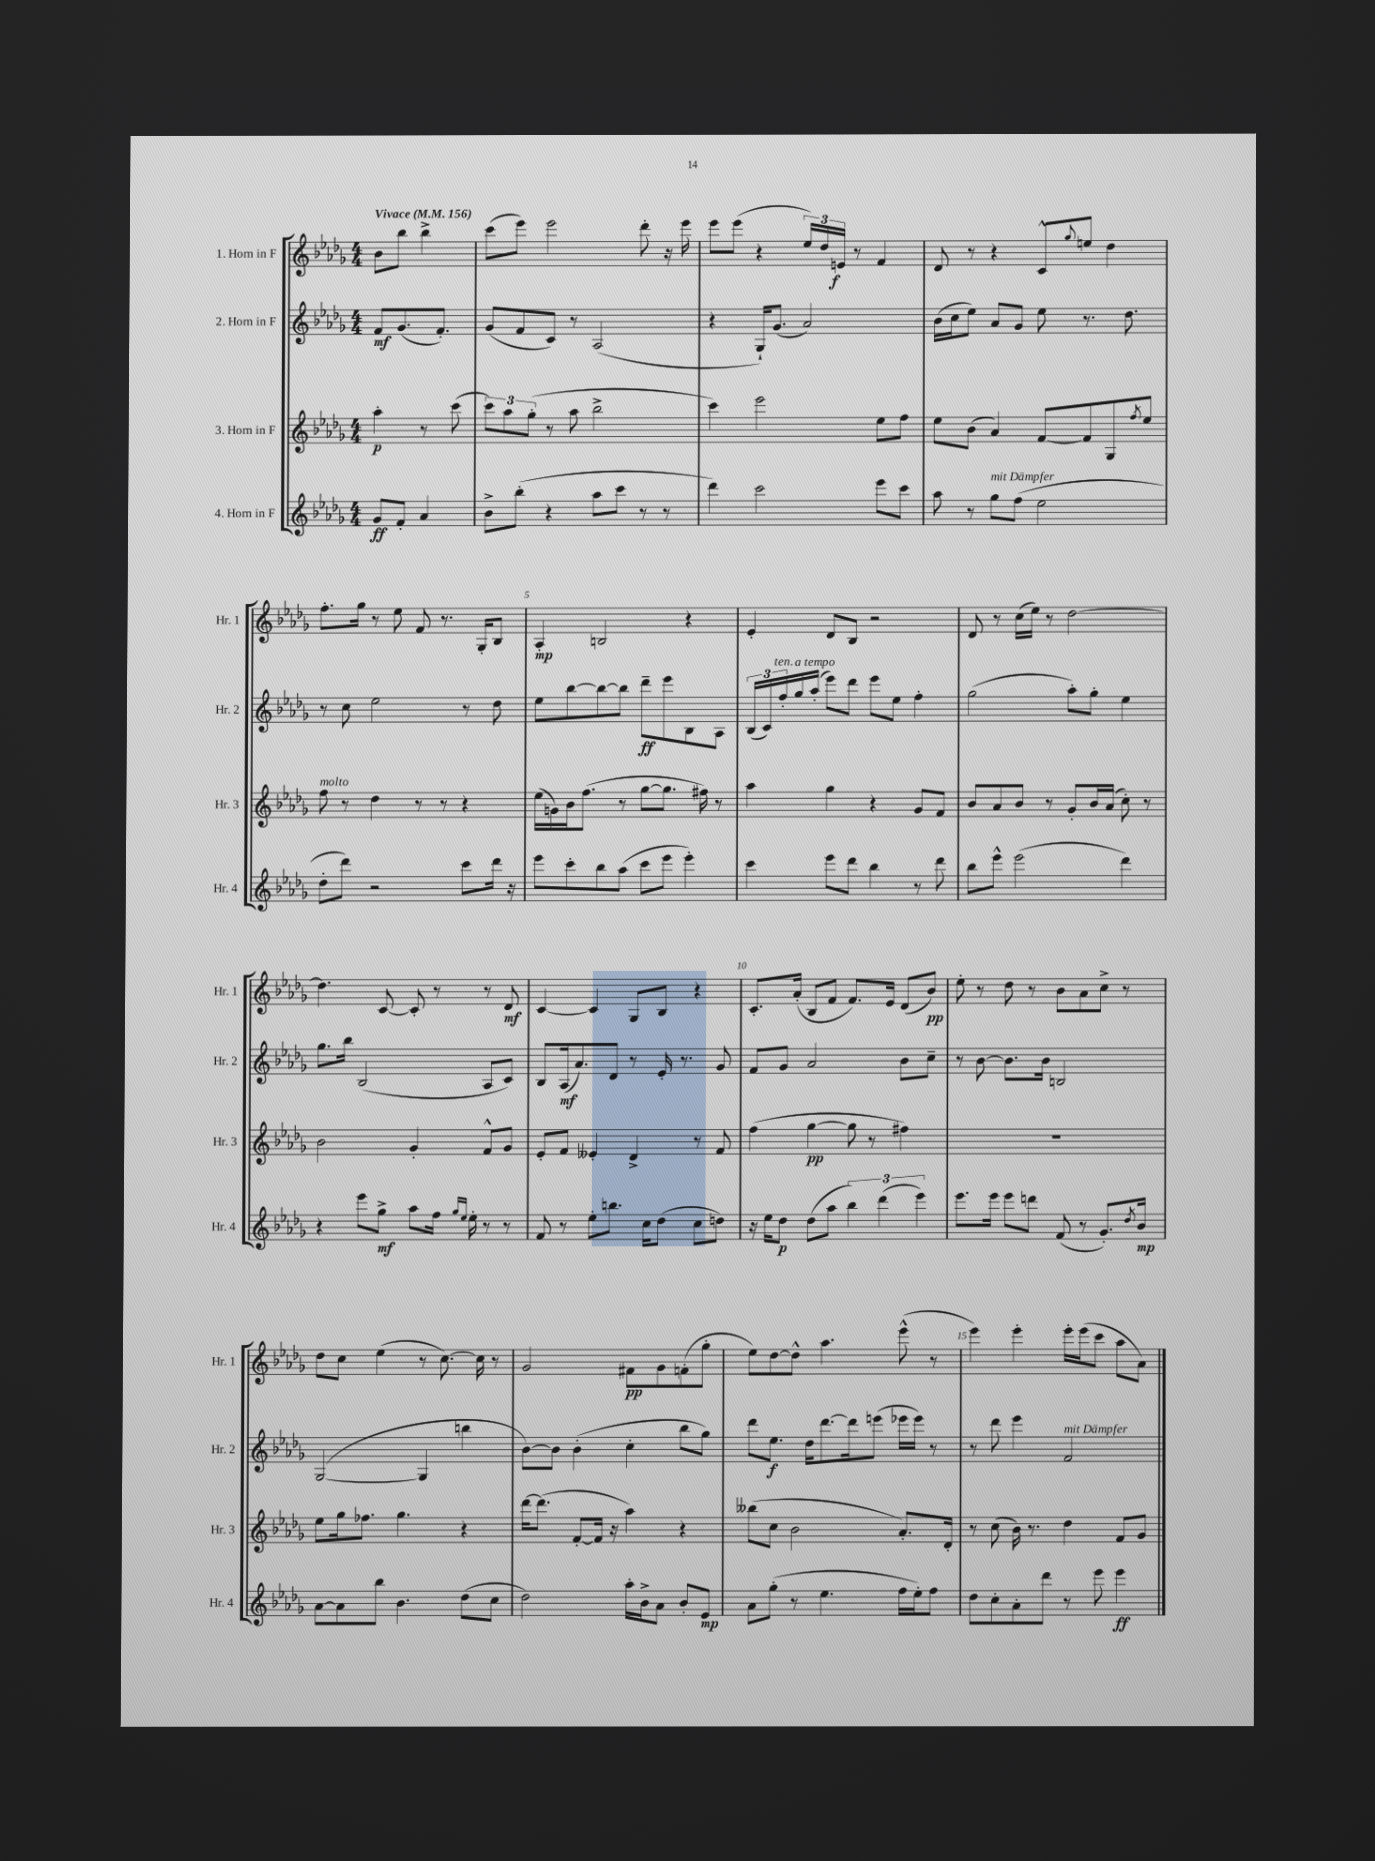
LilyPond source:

<<
\new StaffGroup <<
\new Staff = "s0" \with { instrumentName = "1. Horn in F" shortInstrumentName = "Hr. 1" } {
    \clef treble \key des \major \numericTimeSignature \time 4/4 \partial 2 \tempo "Vivace" 4 = 156
    bes'8 bes''8 bes''4-> |
    c'''8( ees'''8) ees'''2 des'''8-. r16 ees'''16 |
    ees'''8 ees'''8( r4 \tuplet 3/2 { ees''16) des''16 e'16\f } r8 f'4 |
    des'8 r8 r4 c'8-^ \appoggiatura { ges''8 } e''8 des''4 |
    f''8.-. ges''16 r8 ees''8 f'8 r8. ges16-. bes8 |
    aes4-.\mp b2 r4 |
    ees'4-. des'8 bes8 r2 |
    des'8 r8 c''16( ees''16) r8 des''2~ |
    des''4. c'8~ c'8-. r8 r8 des'8\mf |
    c'4~ c'4 ges8 bes8 r4 |
    c'8.-. aes'16-.( bes8 f'8 f'8.) ees'16 des'8( bes'8\pp) |
    ees''8-. r8 des''8 r8 bes'8 aes'8 c''8-> r8 |
    des''8 c''8 ees''4( r8 c''8.~) c''16 r8 |
    ges'2 fis'8\pp ges'8 f'8-.( ges''8-. |
    ees''8) des''8~ des''8-^ aes''4. ees'''8-^( r8 |
    ees'''4) ees'''4-. ees'''16-. ees'''16( c'''8 aes''8 aes'8) \bar "|." |
}
\new Staff = "s1" \with { instrumentName = "2. Horn in F" shortInstrumentName = "Hr. 2" } {
    \clef treble \key des \major \numericTimeSignature \time 4/4 \partial 2
    f'8\mf ges'8.( f'8.-.) |
    ges'8( f'8 c'8) r8 aes2( |
    r4 ges16-!) ges'8.( aes'2) |
    bes'16( c''16 ees''8) aes'8 ges'8 ees''8 r8. des''8. |
    r8 c''8 ees''2 r8 des''8 |
    ees''8 bes''8~ bes''8~ bes''8 des'''8--\ff ees'''8 bes8 aes8 |
    \tuplet 3/2 { bes16( c'16) f''16-.^\markup { \italic "ten." } } ges''16^\markup { \italic "a tempo" } aes''16-.( ees'''8) des'''8 ees'''8 ees''8 f''4-. |
    ges''2( aes''8-.) ges''8-. ees''4 |
    ges''8. bes''16 bes2( aes8 c'8) |
    bes8 aes16\mf( aes'8.) des'8 r8 ees'16-. r8. ges'8 |
    f'8 ges'8 aes'2 bes'8 c''8-- |
    r8 bes'8~ bes'8. bes'16 b2 |
    ges2~( ges4 b''4 |
    bes'8~) bes'8 bes'4-.( c''4-. bes''8 ges''8) |
    des'''8 ees''8.\f des''16 des'''8.~ des'''16 e'''8( ees'''16 ees'''16) r8 |
    r8 des'''8 ees'''4 f'2^\markup { \italic "mit Dämpfer" } \bar "|." |
}
\new Staff = "s2" \with { instrumentName = "3. Horn in F" shortInstrumentName = "Hr. 3" } {
    \clef treble \key des \major \numericTimeSignature \time 4/4 \partial 2
    aes''4-.\p r8 c'''8( |
    \tuplet 3/2 { c'''8) aes''8 ges''8-.( } r8 aes''8 bes''2-> |
    c'''4) ees'''2 ees''8 f''8 |
    ees''8 bes'8( aes'4) f'8~ f'8 ges8 \acciaccatura { f''8 } ees''8 |
    f''8^\markup { \italic "molto" } r8 des''4 r8 r8 r4 |
    ees''16( g'16) bes'16 f''8.( r8 ges''8~ ges''8. fis''16) r8 |
    aes''4 ges''4 r4 ges'8 f'8 |
    bes'8 aes'8 bes'8 r8 ges'8-. bes'16 aes'16( c''8-.) r8 |
    bes'2 ges'4-. f'8-^ ges'8 |
    ees'8-. f'8 eeses'4-. des'4-> r8 f'8 |
    f''4( ges''4~\pp ges''8 r8 fis''4) |
    R1 |
    ees''8 ges''16 fes''8. ges''4. r4 |
    des'''16~ des'''8.( f'8~-. f'16 r16 aes''4) r4 |
    beses''8( c''8 bes'2 aes'8.-.) des'16-. |
    r8 c''8( bes'16) r8. des''4 f'8 ges'8 \bar "|." |
}
\new Staff = "s3" \with { instrumentName = "4. Horn in F" shortInstrumentName = "Hr. 4" } {
    \clef treble \key des \major \numericTimeSignature \time 4/4 \partial 2
    ges'8\ff f'8-. aes'4 |
    bes'8-> bes''8-.( r4 aes''8 c'''8 r8 r8 |
    des'''4) c'''2 ees'''8 c'''8 |
    aes''8 r8 ges''8^\markup { \italic "mit Dämpfer" } f''8( ees''2 |
    des''8-. des'''8) r2 c'''8 des'''16 r16 |
    ees'''8 c'''8-. bes''8 aes''8( c'''8 ees'''8 ees'''4-.) |
    c'''4 ees'''8 des'''8 bes''4 r8 des'''8 |
    bes''8 ees'''8-^ ees'''2( des'''4) |
    r4 ees'''8 ges''8->\mf aes''8 f''16 \grace { ges''16 ees''16 } ees''16-. r8 r8 |
    f'8 r8 ees''8-. b''8. c''16 des''8( c''8 d''8) |
    r16 ees''16 des''8\p des''8( aes''8 \tuplet 3/2 { bes''4) des'''4( ees'''4) } |
    ees'''8. ees'''16 ees'''8 d'''8 f'8( r8 ges'8.-.) \acciaccatura { des''8 } bes'16\mp |
    aes'8~ aes'8 bes''8 bes'4. des''8( c''8 |
    des''2) aes''16-. bes'16-> aes'8 bes'8-. ees'8\mp |
    aes'8 ges''8-.( r8 ees''4. f''16 ees''16-.) f''8 |
    des''8 c''8-. aes'8-. des'''8 r8 ees'''8 ees'''4\ff \bar "|." |
}
>>
>>
\layout { \context { \Score \override BarNumber.break-visibility = ##(#f #t #t) barNumberVisibility = #(every-nth-bar-number-visible 5) } }
